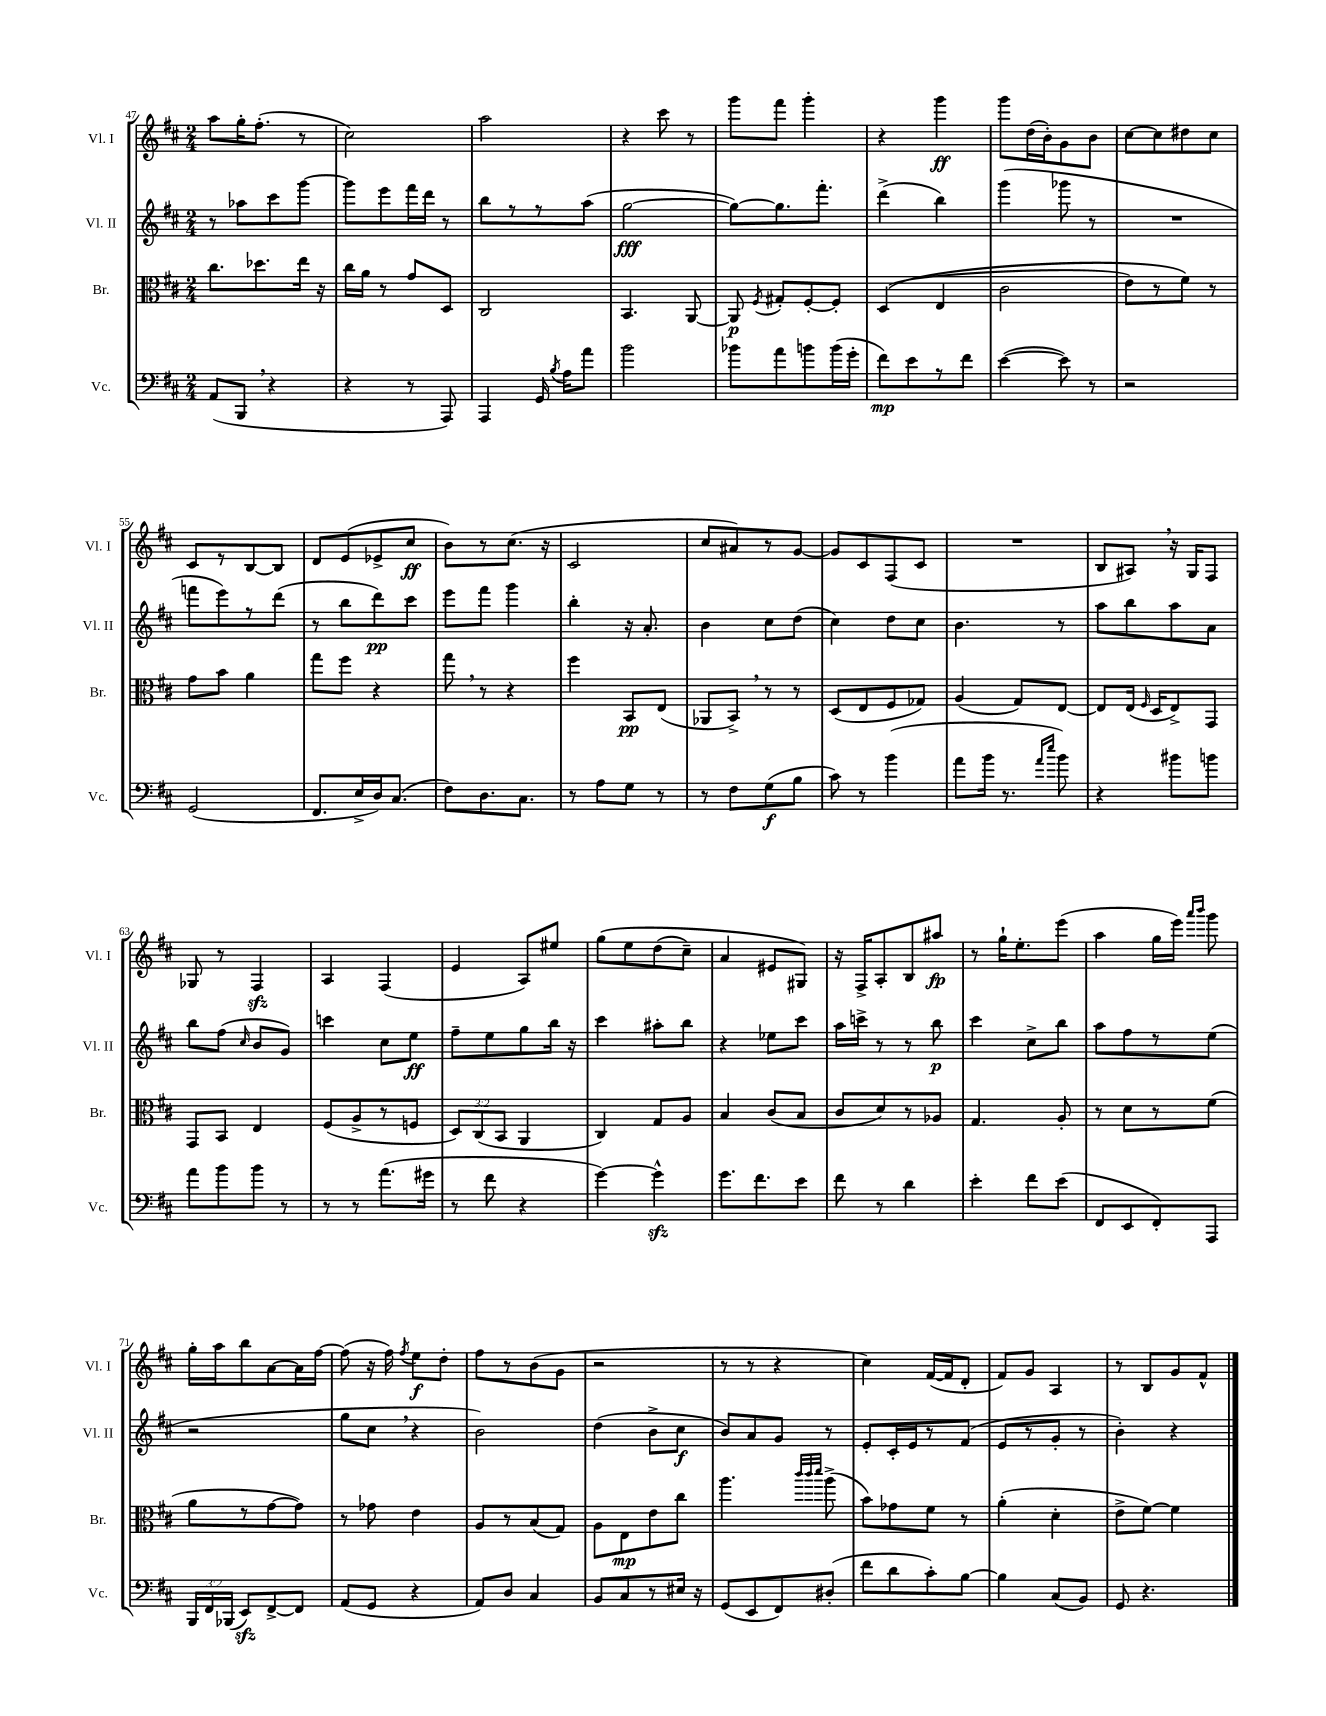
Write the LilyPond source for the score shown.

<<
\new StaffGroup <<
\new Staff = "s0" \with { instrumentName = "Vl. I" shortInstrumentName = "Vl. I" } {
    \clef treble \key d \major \numericTimeSignature \time 2/4
    \autoBeamOff a''8[ g''16-. fis''8.]-.( r8 |
    cis''2) |
    a''2 |
    r4 cis'''8 r8 |
    g'''8[ fis'''8] g'''4-. |
    r4 g'''4\ff |
    g'''8[ d''16( b'16-.) g'8 b'8] |
    cis''8[~ cis''8 dis''8 cis''8] |
    cis'8[ r8 b8~ b8] |
    d'8[ e'8( ees'8-> cis''8]\ff |
    b'8[) r8 cis''8.]( r16 |
    cis'2 |
    cis''8[ ais'8) r8 g'8]~ |
    g'8[ cis'8 fis8( cis'8] |
    R2 |
    b8[ ais8]) \breathe r16 g16[ fis8] |
    ges8 r8 fis4\sfz |
    a4 fis4( |
    e'4 a8[) eis''8] |
    g''8[\( e''8 d''8( cis''8]--) |
    a'4 eis'8[ gis8]\) |
    r16 fis16[-> a8-. b8 ais''8]\fp |
    r8 g''16[-! e''8.-. e'''8]( |
    a''4 g''16[ e'''16]) \grace { a'''16[ b'''16] } g'''8 |
    g''16[-. a''16 b''8 a'8~ a'16 fis''16]~ |
    fis''8( r16 fis''16) \acciaccatura { fis''8 } e''8[\f d''8]-. |
    fis''8[ r8 b'8( g'8] |
    r2 |
    r8 r8 r4 |
    cis''4) fis'16[~( fis'16 d'8]-. |
    fis'8[) g'8] a4 |
    r8 b8[ g'8 fis'8]-^ \bar "|." |
}
\new Staff = "s1" \with { instrumentName = "Vl. II" shortInstrumentName = "Vl. II" } {
    \clef treble \key d \major \numericTimeSignature \time 2/4
    \autoBeamOff r8 aes''8[ cis'''8 g'''8]~ |
    g'''8[ e'''8 fis'''16 d'''16] r8 |
    b''8[ r8 r8 a''8]( |
    g''2~\fff |
    g''8[~) g''8. fis'''8.]-. |
    d'''4->( b''4) |
    g'''4( ges'''8 r8 |
    R2 |
    f'''8[ e'''8) r8 d'''8]( |
    r8 b''8[ d'''8\pp) cis'''8] |
    e'''8[ fis'''8] g'''4 |
    b''4-. r16 a'8.-. |
    b'4 cis''8[ d''8]( |
    cis''4) d''8[ cis''8] |
    b'4. r8 |
    a''8[ b''8 a''8 a'8] |
    b''8[ fis''8]( \grace { cis''16 } b'8[ g'8]) |
    c'''4 cis''8[ e''8]\ff |
    fis''8[-- e''8 g''8 b''16] r16 |
    cis'''4 ais''8[-. b''8] |
    r4 ees''8[ cis'''8] |
    a''16[ c'''16]-> r8 r8 b''8\p |
    cis'''4 cis''8[-> b''8] |
    a''8[ fis''8 r8 e''8]( |
    r2 |
    g''8[ cis''8] \breathe r4 |
    b'2) |
    d''4( b'8[-> cis''8]\f |
    b'8[) a'8 g'8] r8 |
    e'8[-. cis'16-. e'16 r8 fis'8]( |
    e'8[ r8 g'8]-. r8 |
    b'4-.) r4 \bar "|." |
}
\new Staff = "s2" \with { instrumentName = "Br." shortInstrumentName = "Br." } {
    \clef alto \key d \major \numericTimeSignature \time 2/4 \override Staff.TupletNumber.text = #tuplet-number::calc-fraction-text
    \autoBeamOff cis''8.[ des''8. e''16] r16 |
    cis''16[ a'16] r8 g'8[ d8] |
    cis2 |
    b,4. a,8~ |
    a,8\p \acciaccatura { fis8 } gis8[-. fis8~-. fis8]-. |
    d4(\( e4 |
    cis'2 |
    e'8[) r8 fis'8]\) r8 |
    g'8[ b'8] a'4 |
    g''8[ fis''8] r4 |
    g''8 \breathe r8 r4 |
    fis''4 b,8[\pp e8]( |
    aes,8[ b,8]->) \breathe r8 r8 |
    d8[( e8 fis8 ges8]) |
    a4( g8[) e8]~ |
    e8[ e16]( \grace { fis16 } d16[ e8->) g,8] |
    g,8[ b,8] e4 |
    fis8[( a8-> r8 f8] |
    \tuplet 3/2 { d8[) cis8( b,8] } a,4 |
    cis4) g8[ a8] |
    b4 cis'8[( b8] |
    cis'8[ d'8) r8 aes8] |
    g4. a8-. |
    r8 d'8[ r8 fis'8]( |
    a'8[ r8 g'8~ g'8]) |
    r8 ges'8 e'4 |
    a8[ r8 b8( g8]) |
    a8[ e8\mp e'8 cis''8] |
    a''4. \grace { cis'''32[ cis'''32 d'''32] } a''8->( |
    b'8[) ges'8 fis'8] r8 |
    a'4-.( d'4-. |
    e'8[-> fis'8]~) fis'4 \bar "|." |
}
\new Staff = "s3" \with { instrumentName = "Vc." shortInstrumentName = "Vc." } {
    \clef bass \key d \major \numericTimeSignature \time 2/4 \override Staff.TupletNumber.text = #tuplet-number::calc-fraction-text
    \autoBeamOff a,8[( b,,8] \breathe r4 |
    r4 r8 a,,8) |
    a,,4 g,16 \acciaccatura { b8 } a16[ a'8] |
    b'2 |
    bes'8[ a'8 b'8 b'16( g'16]-. |
    fis'8[\mp) e'8 r8 fis'8] |
    e'4~( e'8) r8 |
    r2 |
    g,2( |
    fis,8.[ e16-> d16) cis8.]( |
    fis8[) d8. cis8.] |
    r8 a8[ g8] r8 |
    r8 fis8[ g8\f( b8] |
    cis'8) r8 b'4( |
    a'8[ b'16] r8. \grace { a'16[ e''16] } b'8) |
    r4 bis'8[ b'8] |
    a'8[ b'8 b'8] r8 |
    r8 r8 a'8.[( gis'16] |
    r8 fis'8 r4 |
    g'4~) g'4-^\sfz |
    g'8.[ fis'8. e'8] |
    fis'8 r8 d'4 |
    e'4-. fis'8[ e'8]( |
    fis,8[ e,8 fis,8-.) a,,8] |
    \tuplet 3/2 { b,,16[ fis,16 bes,,16]( } e,8[\sfz) fis,8~-> fis,8] |
    a,8[( g,8] r4 |
    a,8[) d8] cis4 |
    b,8[ cis8 r8 eis16] r16 |
    g,8[( e,8 fis,8) dis8]-.( |
    fis'8[ d'8 cis'8-.) b8]~ |
    b4 cis8[( b,8]) |
    g,8 r4. \bar "|." |
}
>>
>>
\layout { \context { \Score currentBarNumber = #47 } }
